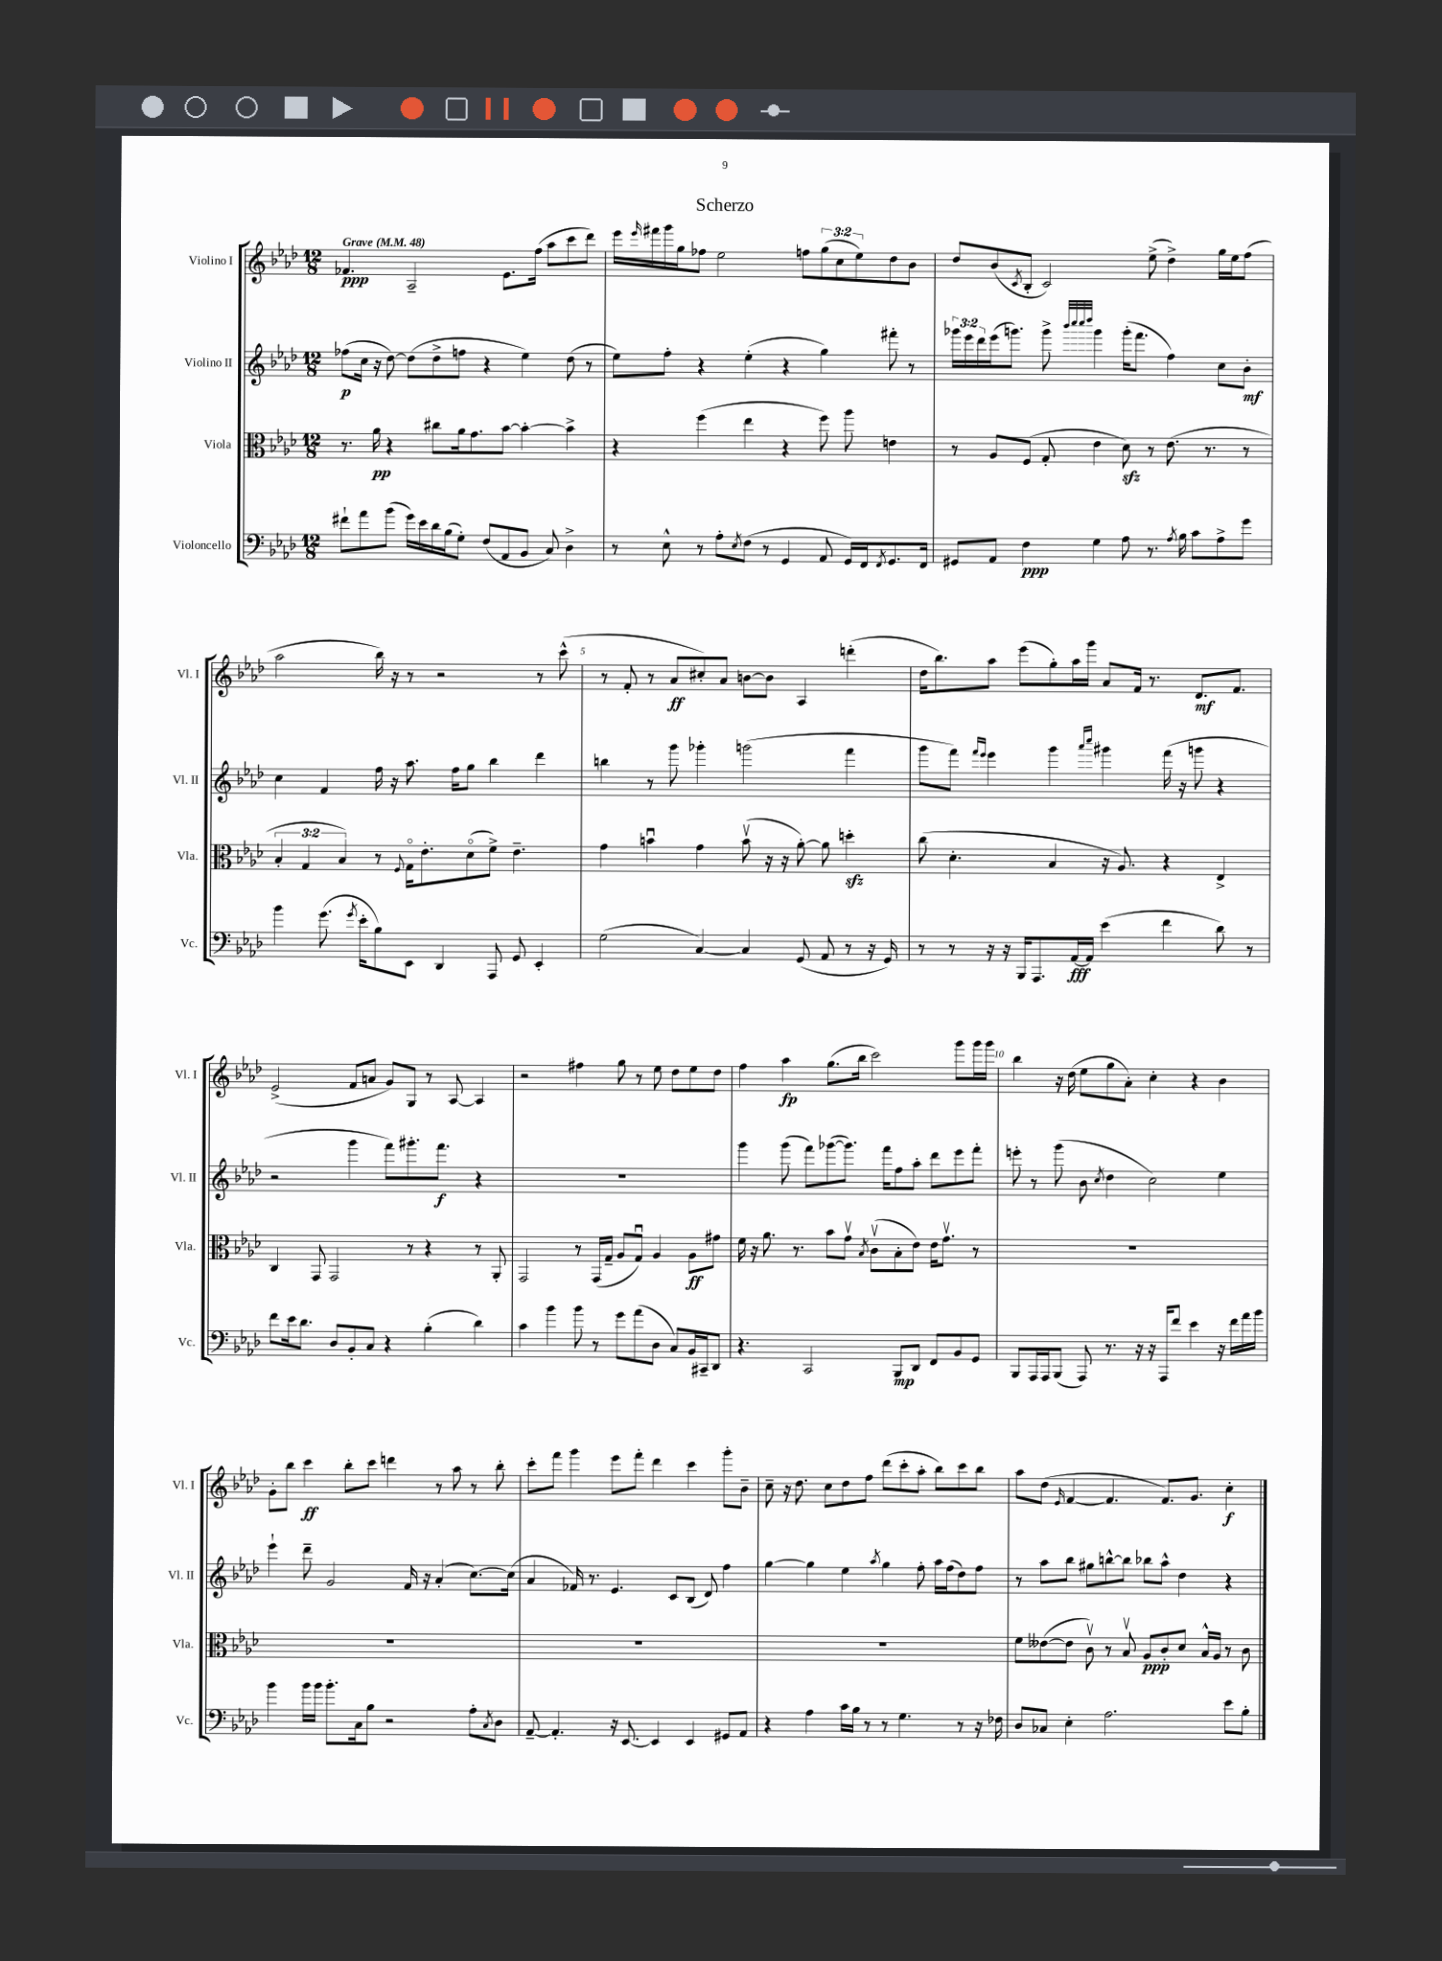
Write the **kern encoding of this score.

**kern	**dynam	**kern	**dynam	**kern	**dynam	**kern	**dynam
*part4	*part4	*part3	*part3	*part2	*part2	*part1	*part1
*staff4	*staff4	*staff3	*staff3	*staff2	*staff2	*staff1	*staff1
*I"Violoncello	*	*I"Viola	*	*I"Violino II	*	*I"Violino I	*
*I'Vc.	*	*I'Vla.	*	*I'Vl. II	*	*I'Vl. I	*
*clefF4	*	*clefC3	*	*clefG2	*	*clefG2	*
*k[b-e-a-d-]	*	*k[b-e-a-d-]	*	*k[b-e-a-d-]	*	*k[b-e-a-d-]	*
*M12/8	*	*M12/8	*	*M12/8	*	*M12/8	*
*MM48	*	*MM48	*	*MM48	*	*MM48	*
=1	=1	=1	=1	=1	=1	=1	=1
!	!	!	!	!	!	!LO:TX:a:B:t=Grave	!
8f#X`\L	.	8.r	.	(8ff-X\L	p	4.f-X/	ppp
8a-\	.	.	.	16cc\Jk	.	.	.
.	.	16a-\	pp	16r	.	.	.
(8b-\J	.	4r	.	[8dd-\)	.	.	.
16g\LL)	.	.	.	(8dd-\L]	.	2A-~/	.
16e-\	.	.	.	.	.	.	.
16d-\	.	8cc#X\L	.	8dd-^\	.	.	.
(16B-\J	.	.	.	.	.	.	.
8G'\J)	.	16a-\k	.	8ffn\J	.	.	.
.	.	8.g\	.	.	.	.	.
(8F/L	.	.	.	4r	.	.	.
8AA-/	.	[8b-\J	.	.	.	8.e-\L	.
8BB-/J	.	4b-'\_	.	4ee-\)	.	.	.
.	.	.	.	.	.	(16ff\Jk	.
8C/)	.	.	.	.	.	8aa-\L	.
4D-^\	.	4b-^\]	.	(8dd-\	.	8ccc\	.
.	.	.	.	8r	.	8ddd-\J)	.
=2	=2	=2	=2	=2	=2	=2	=2
8r	.	4r	.	8ee-\L)	.	16eee-\LL	.
.	.	.	.	.	.	16qqeee-/	.
.	.	.	.	.	.	16fff#X\	.
8E-^^\	.	.	.	8ff'\J	.	16ggg\	.
.	.	.	.	.	.	16gg\J	.
8r	.	(4ff\	.	4r	.	8ff-X\J	.
8A-'\L	.	.	.	.	.	2ee-\	.
8qE-/	.	.	.	.	.	.	.
(8F\J	.	4ee-\	.	(4ee-'\	.	.	.
8r	.	.	.	.	.	.	.
4GG/	.	4r	.	4r	.	.	.
.	.	.	.	.	.	8ffn\L	.
8AA-/	.	8ff\)	.	4gg\)	.	(12gg\	.
.	.	.	.	.	.	12cc\	.
16GG/LL)	.	8aa-\	.	.	.	.	.
.	.	.	.	.	.	12ee-\)	.
16FF/J	.	.	.	.	.	.	.
8qFF/	.	.	.	.	.	.	.
8.GG/	.	4en\	.	8fff#X'\	.	8dd-\	.
.	.	.	.	8r	.	8b-\J	.
16FF/Jk	.	.	.	.	.	.	.
=3	=3	=3	=3	=3	=3	=3	=3
8GG#X/L	.	8r	.	24ggg-X\LL	.	8dd-/L	.
.	.	.	.	24eee-\	.	.	.
.	.	.	.	24ddd-\	.	.	.
8AA-/J	.	8A-/L	.	(16eee-\J	.	(8b-/	.
.	.	.	.	8.gggn\J)	.	.	.
.	.	.	.	.	.	8qc/	.
4F\	ppp	(8F/J	.	.	.	8B-'/J	.
.	.	8G'/	.	8ggg^\	.	2c/)	.
.	.	.	.	32qqbbb-/LLL	.	.	.
.	.	.	.	32qqcccc/	.	.	.
.	.	.	.	32qqcccc/	.	.	.
.	.	.	.	32qqdddd-/JJJ	.	.	.
4G\	.	4e-\	.	4ggg\	.	.	.
8A-\	.	8d-zz\)	.	(16ggg'\KL	.	.	.
.	.	.	.	8.fff\J	.	.	.
8.r	.	8r	.	.	.	(8ee-^\	.
.	.	(8.e-\	.	4ff\)	.	4dd-^\)	.
8qA-/	.	.	.	.	.	.	.
16B-\	.	.	.	.	.	.	.
8c\L	.	.	.	.	.	.	.
.	.	8.r	.	.	.	.	.
8A-^\	.	.	.	8cc\L	.	16gg\LL	.
.	.	.	.	.	.	16ee-\J	.
8g\J	.	8r	.	8b-'\J	mf	(8ff\J	.
!!LO:LB:g=z
=4	=4	=4	=4	=4	=4	=4	=4
4b-\	.	6B-'/	.	4cc\	.	2aa-\	.
.	.	6G/	.	.	.	.	.
(8.g\	.	.	.	4f/	.	.	.
.	.	6B-/)	.	.	.	.	.
8qg/	.	.	.	.	.	.	.
16e-'\KL	.	.	.	.	.	.	.
8B-\)	.	8r	.	16ff\	.	16bb-\)	.
.	.	.	.	16r	.	16r	.
.	.	8qqF/	.	.	.	.	.
8EE-\J	.	16G\KL	.	8.aa-\	.	8r	.
.	.	8.e-'\	.	.	.	.	.
4DD-/	.	.	.	.	.	2r	.
.	.	.	.	16ff\KL	.	.	.
.	.	(8d-\	.	8gg\J	.	.	.
8AAA-/	.	8f^\J)	.	4bb-\	.	.	.
8GG/	.	4.e-~\	.	.	.	.	.
4EE-'/	.	.	.	4ddd-\	.	8r	.
.	.	.	.	.	.	(8ccc^^\	.
=5	=5	=5	=5	=5	=5	=5	=5
(2G\	.	4g\	.	4bbn\	.	8r	.
.	.	.	.	.	.	8f'/	.
.	.	4bnu\	.	8r	.	8r	.
.	.	.	.	8ggg\	.	8a-/L	ff
[4C/)	.	4g\	.	4ggg-X'\	.	8cc#X'/)	.
.	.	.	.	.	.	8a-/J	.
4C/]	.	(8bv\	.	(2gggn\	.	[8bn\L	.
.	.	16r	.	.	.	8b\J]	.
.	.	16r	.	.	.	.	.
(8GG/	.	[8a-'\)	.	.	.	4A-/	.
8AA-/	.	8a-\]	.	.	.	.	.
8r	.	4ddnzz'\	.	4fff\	.	(4dddn'\	.
16r	.	.	.	.	.	.	.
16GG/)	.	.	.	.	.	.	.
=6	=6	=6	=6	=6	=6	=6	=6
8r	.	(8cc\	.	8ggg\L	.	16dd-\KL	.
.	.	.	.	.	.	8.bb-\)	.
8r	.	4.d-'\	.	8fff\J)	.	.	.
.	.	.	.	16qqfff/LL	.	.	.
.	.	.	.	16qqeee-/JJ	.	.	.
16r	.	.	.	4eee-\	.	8aa-\J	.
16r	.	.	.	.	.	.	.
16BBB-/KL	.	.	.	.	.	(8eee-\L	.
8.AAA-/	.	.	.	.	.	.	.
.	.	4B-/	.	4ggg\	.	8gg'\)	.
[16AA-/L	fff	.	.	.	.	16aa-\L	.
16AA-/JJ]	.	.	.	.	.	16ggg\JJ	.
.	.	.	.	16qqaaa-/LL	.	.	.
.	.	.	.	16qqcccc/JJ	.	.	.
(4e-\	.	16r	.	4ggg#X\	.	8a-/L	.
.	.	8.A-/)	.	.	.	.	.
.	.	.	.	.	.	16f/Jk	.
.	.	.	.	.	.	8.r	.
4f\	.	4r	.	(16fff\	.	.	.
.	.	.	.	16r	.	.	.
.	.	.	.	8gggn\	.	8.d-/L	mf
8d-\)	.	4E-^/	.	4r	.	.	.
.	.	.	.	.	.	8.f/J	.
8r	.	.	.	.	.	.	.
!!LO:LB:g=z
=7	=7	=7	=7	=7	=7	=7	=7
8f\L	.	4C/	.	2r	.	(2e-^/	.
16e-\k	.	.	.	.	.	.	.
8.d-\J	.	.	.	.	.	.	.
.	.	8GG/	.	.	.	.	.
8D-/L	.	2GG/	.	.	.	.	.
8BB-'/	.	.	.	4ggg\	.	8f/L	.
8C/J	.	.	.	.	.	8an/J	.
4r	.	.	.	8fff\L)	.	8g/L)	.
.	.	8r	.	8.ggg#X'\	.	8G/J	.
(4B-'\	.	4r	.	.	.	8r	.
.	.	.	.	8.fff\J	f	.	.
.	.	.	.	.	.	[8A-/	.
4d-\)	.	8r	.	4r	.	4A-/]	.
.	.	8AA-'/	.	.	.	.	.
=8	=8	=8	=8	=8	=8	=8	=8
4c\	.	2GG/	.	1.r	.	2r	.
4b-\	.	.	.	.	.	.	.
8b-\	.	8r	.	.	.	4ff#X\	.
8r	.	(16GG/LL	.	.	.	.	.
.	.	16G~/JJ	.	.	.	.	.
8g\L	.	8A-/L	.	.	.	8gg\	.
(8a-\	.	8Gu/J)	.	.	.	8r	.
8D-\J	.	4A-/	.	.	.	8ee-\	.
8C/L)	.	.	.	.	.	8dd-\L	.
16BB-/L	.	8A-\L	ff	.	.	8ee-\	.
16CC#X~/J	.	.	.	.	.	.	.
8DD-/J	.	8g#X\J	.	.	.	8dd-\J	.
=9	=9	=9	=9	=9	=9	=9	=9
4.r	.	16f\	.	4ggg\	.	4ff\	.
.	.	16r	.	.	.	.	.
.	.	8.a-\	.	.	.	.	.
.	.	.	.	(8ggg\	.	4aa-\	fp
.	.	8.r	.	.	.	.	.
2CC/	.	.	.	8fff\L)	.	.	.
.	.	8b-\L	.	([8ggg-X\	.	(8.gg\L	.
.	.	8gv\J	.	8.ggg-\J])	.	.	.
.	.	.	.	.	.	16bb-\Jk	.
.	.	8qB-/	.	.	.	.	.
.	.	(8cv\L	.	.	.	2ccc\)	.
.	.	.	.	16fff\KL	.	.	.
8BBB-/L	mp	8B-'\	.	8ff\	.	.	.
8DD-/J	.	8e-\J)	.	8aa-'\J	.	.	.
8FF/L	.	16e-\KL	.	8ddd-\L	.	.	.
.	.	8.gv\J	.	.	.	.	.
8BB-/	.	.	.	8eee-\	.	8ggg\L	.
8GG/J	.	8r	.	8fff'\J	.	16ggg\L	.
.	.	.	.	.	.	16ggg\JJ	.
=10	=10	=10	=10	=10	=10	=10	=10
8BBB-/L	.	1.r	.	8eeen'\	.	4bb-\	.
16AAA-/L	.	.	.	8r	.	.	.
16AAA-/J	.	.	.	.	.	.	.
(8BBB-/J	.	.	.	(8ggg\	.	16r	.
.	.	.	.	.	.	(16dd-\	.
8AAA-/)	.	.	.	8b-\	.	8ee-\L	.
.	.	.	.	8qcc/	.	.	.
8.r	.	.	.	4dd-\	.	8gg\	.
.	.	.	.	.	.	8a-'\J)	.
16r	.	.	.	.	.	.	.
16r	.	.	.	2cc\)	.	4cc'\	.
16AAA-/KL	.	.	.	.	.	.	.
8f/J	.	.	.	.	.	.	.
4e-\	.	.	.	.	.	4r	.
16r	.	.	.	4ee-\	.	4b-\	.
16f\LL	.	.	.	.	.	.	.
16a-\	.	.	.	.	.	.	.
16b-\JJ	.	.	.	.	.	.	.
!!LO:LB:g=z
=11	=11	=11	=11	=11	=11	=11	=11
4b-\	.	1.r	.	4eee-`\	.	8g'\L	.
.	.	.	.	.	.	8bb-\J	.
16b-\LL	.	.	.	8ddd-~\	.	4ccc\	ff
16b-\JJ	.	.	.	.	.	.	.
8.b-'\L	.	.	.	2g/	.	.	.
.	.	.	.	.	.	8bb-'\L	.
16C\k	.	.	.	.	.	.	.
8B-\J	.	.	.	.	.	8ccc\J	.
2r	.	.	.	.	.	4dddn\	.
.	.	.	.	16f/	.	.	.
.	.	.	.	16r	.	.	.
.	.	.	.	(4a-'/	.	8r	.
.	.	.	.	.	.	8aa-\	.
8A-'\L	.	.	.	[8.cc\L)	.	8r	.
8qC/	.	.	.	.	.	.	.
8D-\J	.	.	.	.	.	8bb-'\	.
.	.	.	.	(16cc\Jk]	.	.	.
=12	=12	=12	=12	=12	=12	=12	=12
[8AA-~/	.	1.r	.	4a-/	.	8ccc'\L	.
4.AA-'/]	.	.	.	.	.	8fff\J	.
.	.	.	.	16f-X/)	.	4ggg\	.
.	.	.	.	8.r	.	.	.
16r	.	.	.	4.e-/	.	8eee-\L	.
[8.EE-/	.	.	.	.	.	.	.
.	.	.	.	.	.	8fff'\J	.
4EE-/]	.	.	.	.	.	4ddd-\	.
.	.	.	.	8c/L	.	.	.
4EE-/	.	.	.	(8B-/J	.	4ccc\	.
.	.	.	.	8d-/)	.	.	.
8GG#X/L	.	.	.	4ff\	.	8ggg'\L	.
8AA-/J	.	.	.	.	.	8b-~\J	.
=13	=13	=13	=13	=13	=13	=13	=13
4r	.	1.r	.	[4gg\	.	8cc~\	.
.	.	.	.	.	.	16r	.
.	.	.	.	.	.	8.dd-\	.
4A-\	.	.	.	4gg\]	.	.	.
.	.	.	.	.	.	8cc\L	.
16c\LL	.	.	.	4ee-\	.	8dd-\	.
16B-\JJ	.	.	.	.	.	.	.
8r	.	.	.	.	.	8ff\J	.
.	.	.	.	8qaa-/	.	.	.
8r	.	.	.	4gg\	.	(8ddd-\L	.
4.G\	.	.	.	.	.	8ccc'\	.
.	.	.	.	8ff'\	.	8aa-'\J	.
.	.	.	.	16aa-\LL	.	8bb-\L)	.
.	.	.	.	(16ff\J	.	.	.
8r	.	.	.	8dd-\)	.	8ccc\	.
16r	.	.	.	8ff\J	.	8bb-\J	.
16F-X\	.	.	.	.	.	.	.
=14	=14	=14	=14	=14	=14	=14	=14
8D-/L	.	8f\L	.	8r	.	8aa-\L	.
8C-X/J	.	([8e--X\	.	8aa-\L	.	(8dd-\J	.
.	.	.	.	.	.	16qqe-/	.
4E-'\	.	8e--\J]	.	8bb-\J	.	[4f/	.
.	.	8cv\)	.	8gg#X\L	.	.	.
2.A-\	.	8r	.	[8bbn^^\	.	4.f/]	.
.	.	8B-v/	.	8bb\J]	.	.	.
.	.	8A-/L	ppp	8bb-X\L	.	.	.
.	.	8c'/	.	8aa-^^\J	.	8.f/L)	.
.	.	8d-/J	.	4dd-\	.	.	.
.	.	.	.	.	.	8.g/J	.
.	.	16B-^^/LL	.	.	.	.	.
.	.	16A-/JJ	.	.	.	.	.
8e-\L	.	8r	.	4r	.	4cc'\	f
8B-'\J	.	8c\	.	.	.	.	.
==	==	==	==	==	==	==	==
*-	*-	*-	*-	*-	*-	*-	*-
